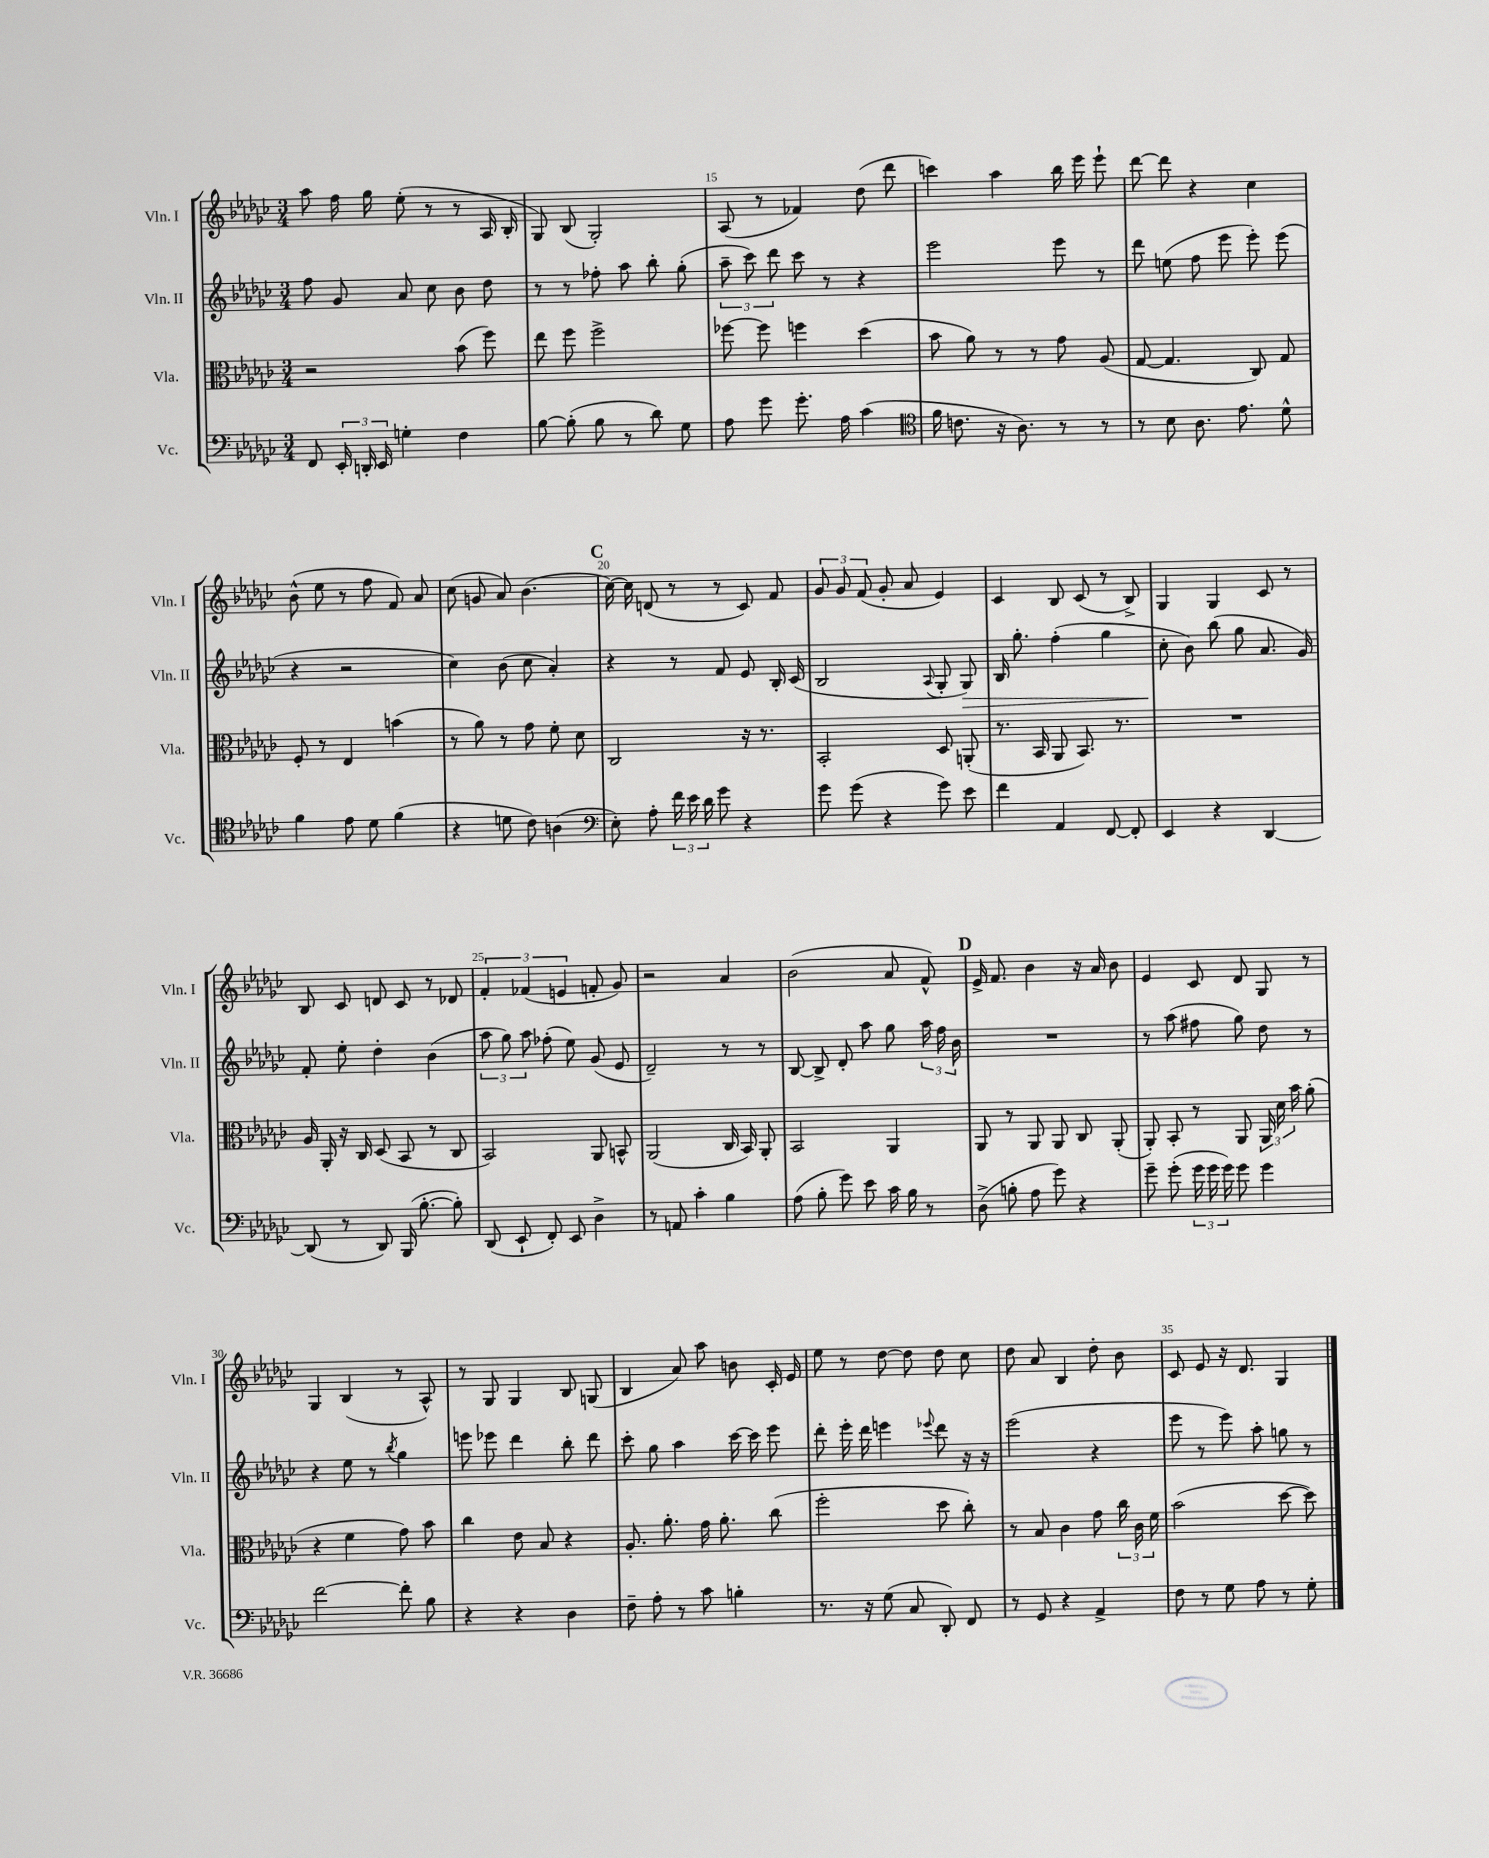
<<
\new StaffGroup <<
\new Staff = "s0" \with { instrumentName = "Vln. I" shortInstrumentName = "Vln. I" } {
    \clef treble \key ges \major \numericTimeSignature \time 3/4
    \autoBeamOff aes''8 f''16 ges''16 ees''8-.( r8 r8 aes16 bes16-. |
    ges8) bes8( ges2-.) |
    aes8( r8 fes'4) des''8( des'''8 |
    c'''4) aes''4 bes''16 ees'''16 ees'''8-! |
    des'''8~ des'''8 r4 ces''4 |
    bes'8-^( ees''8 r8 f''8 f'8) aes'8 |
    ces''8( g'8 aes'8) bes'4.( |
    \mark \markup { \bold "C" } ces''16~) ces''16 d'8( r8 r8 ces'8) f'8 |
    \tuplet 3/2 { ges'8 ges'8 f'8( } ges'8-. aes'8 ees'4) |
    ces'4 bes8 ces'8( r8 bes8->) |
    ges4 ges4 ces'8 r8 |
    bes8 ces'8 d'8 ces'8 r8 des'8 |
    \tuplet 3/2 { f'4-. fes'4( e'4 } f'8-. ges'8) |
    r2 aes'4 |
    bes'2( aes'8 f'8-^) |
    \mark \markup { \bold "D" } ees'16-> f'8. bes'4 r16 aes'16 bes'8 |
    ees'4 ces'8 des'8 ges8 r8 |
    ges4 bes4( r8 aes8-^) |
    r8 ges8 ges4 bes8 g8( |
    bes4 aes'8) aes''8 b'8 ces'16-. ees'16 |
    ees''8 r8 des''8~ des''8 des''8 ces''8 |
    des''8 aes'8 bes4 des''8-. bes'8 |
    ces'8 ees'8 r16 des'8. ges4 \bar "|." |
}
\new Staff = "s1" \with { instrumentName = "Vln. II" shortInstrumentName = "Vln. II" } {
    \clef treble \key ges \major \numericTimeSignature \time 3/4
    \autoBeamOff f''8 ges'8 aes'8 ces''8 bes'8 des''8 |
    r8 r8 fes''8-. aes''8 bes''8-. ges''8-.( |
    \tuplet 3/2 { aes''8-- ces'''8) des'''8 } ces'''8 r8 r4 |
    ees'''2 ees'''8 r8 |
    des'''8 e''8( f''8 ees'''8 ees'''8-.) ees'''8( |
    r4 r2 |
    ces''4) bes'8( ces''8 aes'4-.) |
    \mark \markup { \bold "C" } r4 r8 f'8 ees'8 bes16-. ces'16( |
    bes2 \appoggiatura { aes8 } ges8-. ges8\>) |
    bes16 ges''8.-. f''4-.( ges''4 |
    ces''8-.\! bes'8) bes''8( ges''8 aes'8. ges'16) |
    f'8-. ees''8-. des''4-. bes'4( |
    \tuplet 3/2 { aes''8 ges''8) aes''8 } fes''8-.( ees''8) ges'8( ees'8 |
    des'2--) r8 r8 |
    bes8~ bes8-> des'8-. aes''8 ges''8 \tuplet 3/2 { aes''16 f''16 bes'16 } |
    \mark \markup { \bold "D" } R2. |
    r8 aes''8( fis''8 ges''8) des''8 r8 |
    r4 ees''8 r8 \acciaccatura { bes''8 } ges''4 |
    e'''8 ees'''8 des'''4 bes''8-. des'''8 |
    ces'''8-. ges''8 aes''4 ces'''16~ ces'''16 ees'''8 |
    des'''8-. ees'''16-. des'''16 e'''4 \appoggiatura { ees'''8 } des'''8 r16 r16 |
    ees'''2( r4 |
    ees'''8 r8 ees'''8) aes''8-. g''8 r8 \bar "|." |
}
\new Staff = "s2" \with { instrumentName = "Vla." shortInstrumentName = "Vla." } {
    \clef alto \key ges \major \numericTimeSignature \time 3/4
    \autoBeamOff r2 bes'8( f''8) |
    ees''8 f''8 f''2-> |
    fes''8~ fes''8 f''4 des''4( |
    bes'8 aes'8) r8 r8 ges'8 aes8( |
    ges8~ ges4. ces8) ges8 |
    f8-. r8 ees4 b'4( |
    r8 aes'8) r8 ges'8 f'8-. des'8 |
    \mark \markup { \bold "C" } ces2 r16 r8. |
    bes,2-. des8 a,8-.( |
    r8. bes,16 aes,8 bes,8.) r8. |
    R2. |
    aes16 aes,16-. r16 ces16 des8( bes,8 r8 ces8 |
    bes,2) aes,8 b,8-^ |
    aes,2( ces16 bes,16) aes,8-. |
    bes,2 aes,4 |
    \mark \markup { \bold "D" } aes,8 r8 aes,8 aes,8 ces8 aes,8-.( |
    aes,8-.) bes,8-. r8 aes,8 \tuplet 3/2 { aes,16 des'16 bes'16 } aes'8-.( |
    r4 f'4 ges'8) bes'8 |
    ces''4 ees'8 bes8 r4 |
    aes8.-. aes'8.-. ges'16 aes'8.-. ces''8( |
    f''2-. des''8 ces''8-.) |
    r8 bes8 ces'4 ges'8 \tuplet 3/2 { ces''16 ces'16 f'16 } |
    bes'2( des''8~ des''8) \bar "|." |
}
\new Staff = "s3" \with { instrumentName = "Vc." shortInstrumentName = "Vc." } {
    \clef bass \key ges \major \numericTimeSignature \time 3/4
    \autoBeamOff f,8 \tuplet 3/2 { ees,16-. d,16-. ees,16 } g4-. f4 |
    bes8~ bes8-.( bes8 r8 des'8) ges8 |
    aes8 ges'8 ges'8.-. aes16 ces'4( |
    \clef tenor f'16 c'8. r16 aes8.) r8 r8 |
    r8 bes8 aes8. ees'8. des'8-^ |
    f'4 ees'8 des'8 f'4( |
    r4 d'8 ces'8) a4( |
    \mark \markup { \bold "C" } \clef bass ees8-.) aes8-. \tuplet 3/2 { f'16 ees'16 des'16 } ges'8 r4 |
    ges'8 ges'8( r4 ges'8) ees'8 |
    f'4 aes,4 f,8~ f,8-. |
    ees,4 r4 des,4~ |
    des,8( r8 des,8) bes,,16( bes8.~-. bes8-.) |
    des,8( ees,8-! f,8-.) ees,8 des4-> |
    r8 a,8 ces'4-. bes4 |
    aes8( bes8-. ges'8) ees'8 ces'16 bes16 r8 |
    \mark \markup { \bold "D" } des8->( b8-. aes8 ges'8) r4 |
    ges'8-- ges'8-.( \tuplet 3/2 { ges'16 ges'16 ges'16) } ges'8 ges'4 |
    f'2~ f'8-. bes8 |
    r4 r4 des4 |
    f8-- aes8-. r8 ces'8 b4-. |
    r8. r16 ges8( ces8 des,8-.) f,8 |
    r8 ges,8 r4 aes,4-> |
    f8 r8 ges8 aes8 r8 ges8-. \bar "|." |
}
>>
>>
\layout { \context { \Score currentBarNumber = #13 \override BarNumber.break-visibility = ##(#f #t #t) barNumberVisibility = #(every-nth-bar-number-visible 5) } }
